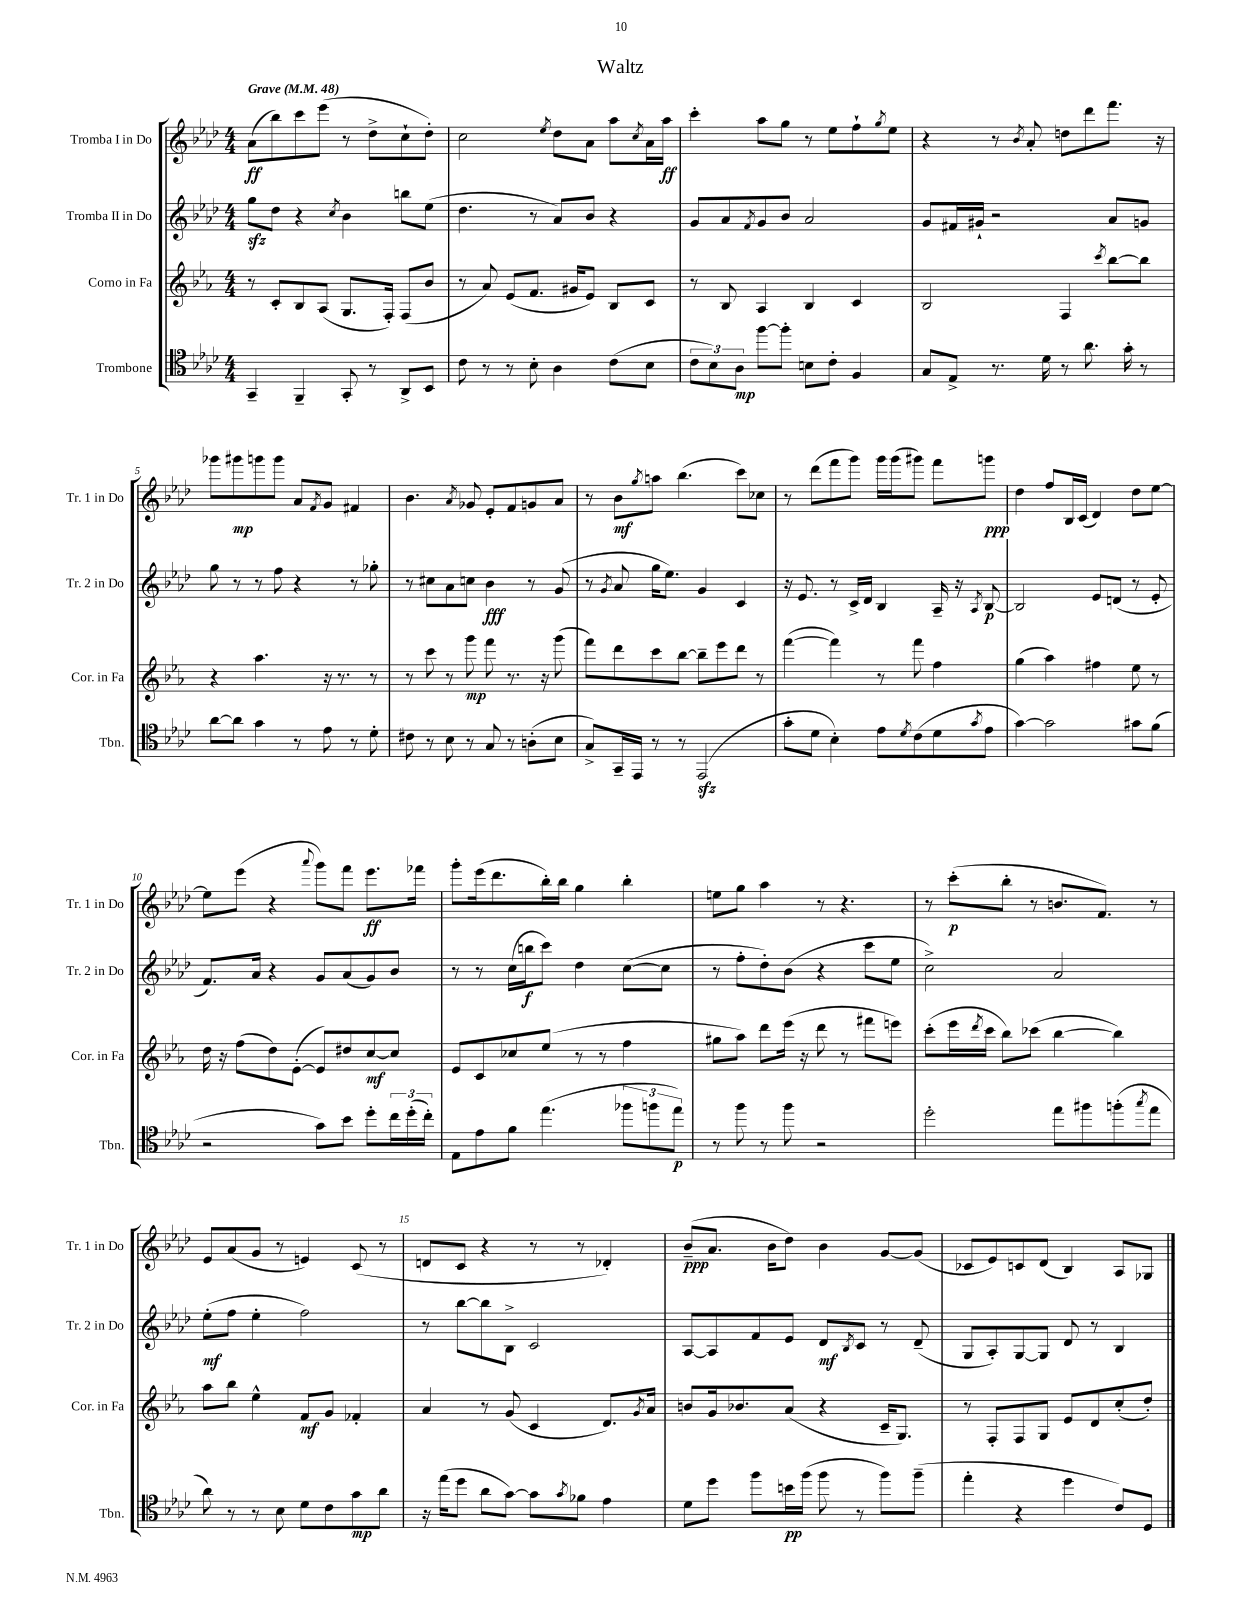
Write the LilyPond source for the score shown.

\header { title = "Waltz" }
<<
\new StaffGroup <<
\new Staff = "s0" \with { instrumentName = "Tromba I in Do" shortInstrumentName = "Tr. 1 in Do" } {
    \clef treble \key aes \major \numericTimeSignature \time 4/4 \tempo "Grave" 4 = 48
    aes'8\ff( bes''8) c'''8 ees'''8( r8 des''8-> c''8-! des''8-.) |
    c''2 \acciaccatura { ees''8 } des''8 aes'8 aes''8 \acciaccatura { c''8 } aes'16 aes''16\ff |
    c'''4-. aes''8 g''8 r8 ees''8 f''8-! \acciaccatura { g''8 } ees''8 |
    r4 r8 \acciaccatura { bes'8 } aes'8-. d''8 des'''8 f'''8. r16 |
    ges'''8 gis'''8\mp g'''8 g'''8 aes'8 \acciaccatura { f'8 } g'8 fis'4 |
    bes'4. \acciaccatura { aes'8 } ges'8 ees'8-. f'8 g'8 aes'8 |
    r8 bes'8\mf \acciaccatura { g''8 } a''8 bes''4.( c'''8) ces''8 |
    r8 des'''8( f'''8 g'''8) g'''16 g'''16( gis'''8) f'''8 g'''8\ppp |
    des''4 f''8 bes16 c'16( des'4) des''8 ees''8~ |
    ees''8 ees'''8( r4 \appoggiatura { aes'''8 } g'''8) f'''8 ees'''8.\ff fes'''16 |
    g'''8-. ees'''16( des'''8. bes''16-.) bes''16 g''4 bes''4-. |
    e''8 g''8 aes''4 r8 r4. |
    r8 c'''8-.\p( bes''8-. r8 b'8. f'8.) r8 |
    ees'8 aes'8( g'8 r8 e'4) c'8( r8 |
    d'8 c'8 r4 r8 r8 des'4-.) |
    bes'8--\ppp( aes'8. bes'16 des''8) bes'4 g'8~ g'8( |
    ces'8 ees'8) c'8 des'8( bes4) aes8 ges8 \bar "|." |
}
\new Staff = "s1" \with { instrumentName = "Tromba II in Do" shortInstrumentName = "Tr. 2 in Do" } {
    \clef treble \key aes \major \numericTimeSignature \time 4/4
    g''8\sfz des''8 r4 \acciaccatura { c''8 } bes'4 b''8 ees''8( |
    des''4. r8 aes'8) bes'8 r4 |
    g'8 aes'8 \acciaccatura { f'8 } g'8 bes'8 aes'2 |
    g'8 fis'16 gis'16-! r2 aes'8 g'8 |
    g''8 r8 r8 f''8 r4 r8 ges''8-. |
    r8 cis''8 aes'8 c''8 bes'4\fff r8 g'8( |
    r8 \acciaccatura { g'8 } aes'8 g''16 ees''8.) g'4 c'4 |
    r16 ees'8. r8 c'16-> des'16 bes4 aes16-- r16 \acciaccatura { aes8 } bes8~\p |
    bes2 ees'8 d'8( r8 ees'8-. |
    f'8.) aes'16 r4 g'8 aes'8( g'8) bes'8 |
    r8 r8 c''16( b''16\f c'''8) des''4 c''8~( c''8 |
    r8 f''8-. des''8-.) bes'8( r4 c'''8 ees''8 |
    c''2->) aes'2 |
    ees''8-.\mf( f''8 ees''4-. f''2) |
    r8 bes''8~ bes''8 bes8-> c'2 |
    aes8~ aes8 f'8 ees'8 des'8\mf \acciaccatura { bes8 } c'8 r8 des'8--( |
    g8 aes8-.) g8~ g8 des'8 r8 bes4 \bar "|." |
}
\new Staff = "s2" \with { instrumentName = "Corno in Fa" shortInstrumentName = "Cor. in Fa" } {
    \clef treble \key ees \major \numericTimeSignature \time 4/4
    r8 c'8-. bes8 aes8( g8. f16-.) f8( bes'8 |
    r8 aes'8) ees'8( f'8. gis'16 ees'8) bes8 c'8 |
    r8 bes8 aes4 bes4 c'4 |
    bes2 f4 \acciaccatura { c'''8 } bes''8~ bes''8 |
    r4 aes''4. r16 r8. r8 |
    r8 c'''8 r8 g'''8\mp f'''8 r8. r16 g'''8( |
    f'''8) d'''8 c'''8 bes''8~ bes''8-- ees'''8 d'''8 r8 |
    f'''4~( f'''4) r8 f'''8 f''4 |
    g''4( aes''4) fis''4 ees''8 r8 |
    d''16 r16 f''8( d''8) ees'8~-.( ees'8) dis''8 c''8~\mf c''8 |
    ees'8 c'8 ces''8 ees''8( r8 r8 f''4 |
    gis''8 aes''8) d'''8 ees'''16( r16 d'''8 r8 fis'''8 e'''8) |
    c'''8-.( ees'''16 \acciaccatura { d'''8 } c'''16 bes''8) ces'''8( bes''4~ bes''4) |
    aes''8 bes''8 ees''4-^ f'8\mf g'8 fes'4-. |
    aes'4 r8 g'8( c'4 d'8.) \acciaccatura { g'8 } aes'16 |
    b'8 g'16 bes'8. aes'8( r4 c'16-- g8.) |
    r8 f8-. f8 g8 ees'8 d'8 c''8-.( d''8-.) \bar "|." |
}
\new Staff = "s3" \with { instrumentName = "Trombone" shortInstrumentName = "Tbn." } {
    \clef tenor \key aes \major \numericTimeSignature \time 4/4
    g,4-- f,4-- g,8-. r8 aes,8-> bes,8 |
    c'8 r8 r8 bes8-. aes4 c'8( bes8 |
    \tuplet 3/2 { c'8 bes8) aes8\mp } f''8~ f''8-. b8 c'8-. f4 |
    g8 ees8-> r8. des'16 r8 aes'8. g'16-. r8 |
    aes'8~ aes'8 g'4 r8 ees'8 r8 des'8-. |
    cis'8 r8 bes8 r8 g8 r8 a8-.( bes8 |
    g8->) g,16-- ees,16 r8 r8 ees,2\sfz( |
    g'8-. des'8 bes4-.) ees'8 \acciaccatura { des'8 } c'8( des'8 \acciaccatura { g'8 } ees'8 |
    g'4~) g'2 gis'8 f'8( |
    r2 g'8) bes'8 des''8-. \tuplet 3/2 { c''16 des''16-.( c''16-.) } |
    ees8 ees'8 f'8 ees''4.( \tuplet 3/2 { fes''8 f''8 ees''8\p) } |
    r8 f''8 r8 f''8 r2 |
    des''2-. ees''8 fis''8 f''8-.( \acciaccatura { g''8 } ees''8 |
    aes'8) r8 r8 bes8 des'8 c'8 g'8\mp aes'8 |
    r16 ees''16( des''8 aes'8 g'8~) g'8 \acciaccatura { g'8 } fes'8 ees'4 |
    des'8 des''8 f''8 b'16\pp f''16( f''8 r8 f''8) f''8--( |
    ees''4-. r4 des''4 c'8) des8 \bar "|." |
}
>>
>>
\layout { \context { \Score \override BarNumber.break-visibility = ##(#f #t #t) barNumberVisibility = #(every-nth-bar-number-visible 5) } }
